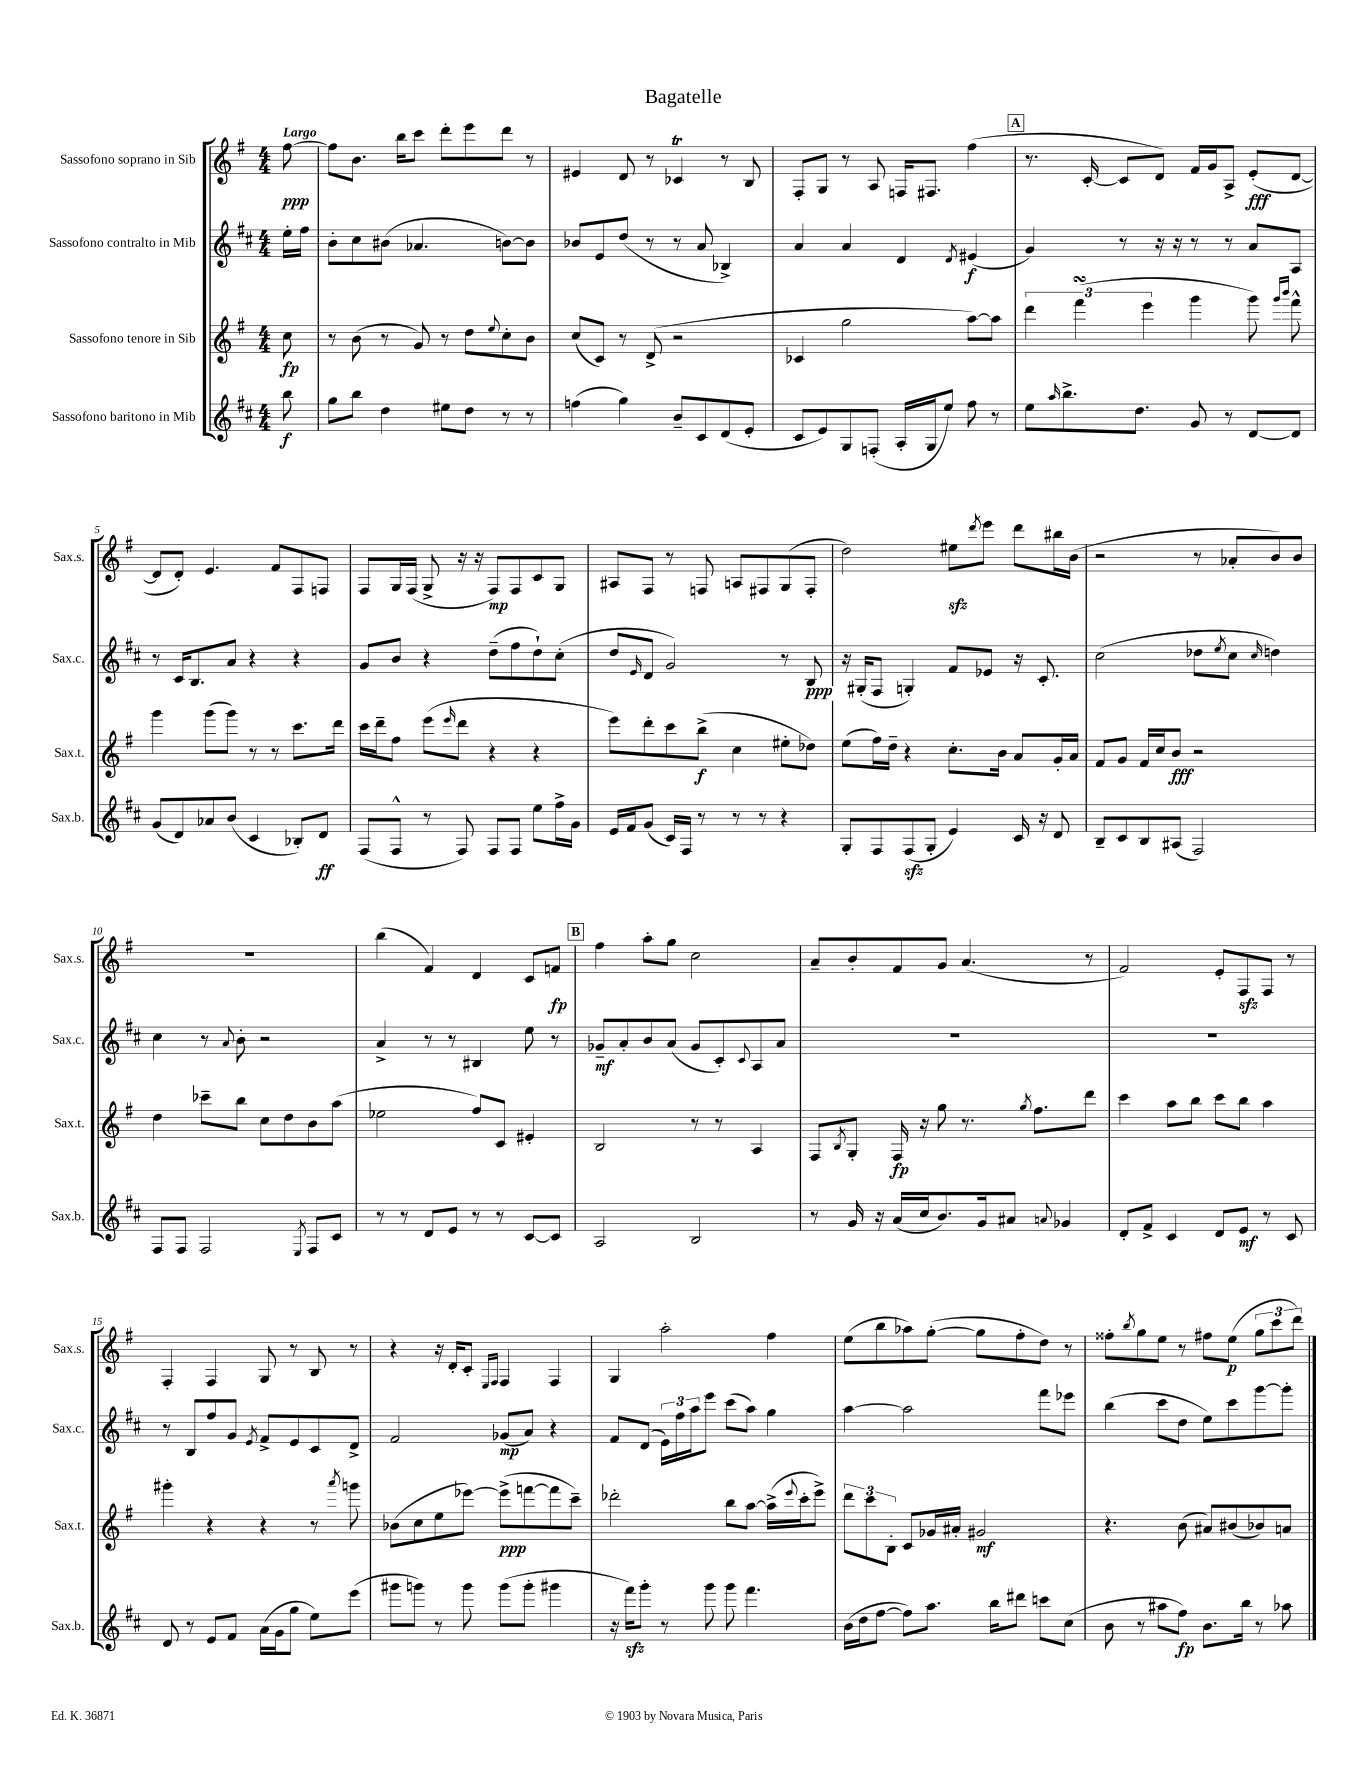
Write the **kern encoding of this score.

**kern	**kern	**kern	**kern
*staff4	*staff3	*staff2	*staff1
*clefG2	*clefG2	*clefG2	*clefG2
*k[f#c#]	*k[f#]	*k[f#c#]	*k[f#]
*M4/4	*M4/4	*M4/4	*M4/4
8bb	8cc	16ee'	[8ff#
.	.	16ff#	.
=	=	=	=
8gg	8r	8b'	8ff#]
8bb	(8b	8cc#	8.b
4dd	8r	(8b#	.
.	.	.	16bb
.	8g)	4.a-	8ccc
8ee#	8r	.	8ddd'
8dd	8dd	.	8eee
.	8qqee	.	.
8r	8cc'	[8b)	8ddd
8r	8b	8b]	8r
=	=	=	=
(4ff	(8cc	8b-	4e#
.	8c)	8e	.
4gg)	8r	(8dd	8d
.	(8d^	8r	8r
8b~	2r	8r	4c-
8c#	.	8a	.
(8d	.	4B-^)	8r
8e'	.	.	8B
=	=	=	=
8c#	4c-	4a	8F#'
8e)	.	.	8G
8G	2gg	4a	8r
(8F'	.	.	8A
16A'	.	4d	16F
16G	.	.	8.F#
8ee)	.	.	.
.	.	8qd	.
8ff#	[8aa)	(4e#	(4ff#
8r	8aa]	.	.
=	=	=	=
8ee	6ddd	4g)	8.r
16qqaa	.	.	.
8.bb^	.	.	.
.	(6fff#	.	.
.	.	.	[16c'
.	.	8r	8c]
8.dd	.	.	.
.	6eee	.	.
.	.	16r	8d)
.	.	16r	.
8g	4ggg	8r	16f#
.	.	.	16g
8r	.	8r	8A^
[8d	8ggg)	8a	(8e'
.	16qqggg	.	.
.	16qqbbb	.	.
8d]	8fff#^^	8A	[8d
=	=	=	=
(8g	4ggg	8r	8d]
8d)	.	16c#	8d')
.	.	8.B	.
8a-	(8ggg	.	4.e
(8b	8ggg)	8a	.
4c#	8r	4r	.
.	8r	.	8f#
8B-')	8.ccc	4r	8F#
8d	.	.	8F
.	16ddd	.	.
=	=	=	=
(8F#	16ccc	8g	8F#
.	16ddd~	.	.
8F#^^	8ff#	8b	16G
.	.	.	(16F#
8r	(8eee	4r	8G^
.	16qqeee	.	.
8F#)	8ddd	.	16r
.	.	.	16r
8F#	4r	(8dd~	8F#)
8F#	.	8ff#	8F#
8ee	4r	8dd`)	8c
16ff#^	.	(8cc#'	8G
16g	.	.	.
=	=	=	=
16e	8eee)	8dd	8A#
16f#	.	.	.
.	.	16qqe	.
(8g	8ddd'	8d	8F#
16c#)	8ccc	2g)	8r
16F#	.	.	.
8r	(8bb^	.	8F
8r	4cc	.	8A
8r	.	.	8F#
4r	8ee#'	8r	(8G
.	8dd-)	8B	8F#'
=	=	=	=
8G'	(8ee	16r	2dd)
.	.	(16G#'	.
8F#	16ff#)	8F#	.
.	16dd~	.	.
(8F#	4r	4G')	.
8G'	.	.	.
4e)	8.cc'	8f#	8ee#
.	.	.	8qddd
.	.	8e-	8eee
.	16b	.	.
16c#	8a	16r	8ddd
16r	.	8.c#'	.
8d	16g'	.	16bb#
.	16a	.	(16b
=	=	=	=
8B~	8f#	(2cc#	2r
8c#	8g	.	.
8B	16f#	.	.
.	16cc	.	.
(8A#	8b	.	.
2F#)	2r	8dd-	8r
.	.	8qee	.
.	.	8cc#	8a-'
.	.	16qqcc#	.
.	.	4dd)	8b)
.	.	.	8b
=	=	=	=
8F#	4dd	4cc#	1r
8F#	.	.	.
2F#	8ccc-~	8r	.
.	.	8qqa	.
.	8bb	8b'	.
.	8cc	2r	.
.	8dd	.	.
8qE	.	.	.
8F#	8b	.	.
8c#	(8aa	.	.
=	=	=	=
8r	2ee-	4a^	(4bb
8r	.	.	.
8d	.	8r	4f#)
8e	.	8r	.
8r	8ff#)	4B#	4d
8r	8c	.	.
[8c#	4e#'	8ee	8c
8c#]	.	8r	8f
=	=	=	=
2A	2B	8g-~	4ff#
.	.	8a'	.
.	.	8b	8aa'
.	.	(8a	8gg
2B	8r	8g-	2cc
.	8r	8c#')	.
.	.	8qqc#	.
.	4A	8A	.
.	.	8a	.
=	=	=	=
8r	8F#	1r	8a~
.	8qB	.	.
16g	8G'	.	8b'
16r	.	.	.
(16a	16F#	.	8f#
16cc#	16r	.	.
8.b)	8gg	.	8g
.	8.r	.	(4.a
16g	.	.	.
8a#	.	.	.
.	8qgg	.	.
.	8.ff#	.	.
8qqa	.	.	.
4g-	.	.	.
.	8ddd	.	8r
=	=	=	=
8d'	4ccc	1r	2f#)
8f#^	.	.	.
4c#	8aa	.	.
.	8bb	.	.
8d	8ccc	.	8e'
8e	8bb	.	8F#
8r	4aa	.	8F#
8c#	.	.	8r
=	=	=	=
8d	4ggg#'	8r	4F#'
8r	.	8B	.
8e	4r	8ff#	4F#
8f#	.	8g	.
.	.	8qe	.
(16a	4r	8f#^	8G
16g	.	.	.
8gg	.	8e	8r
8ee)	8r	8c#	8B
.	8qaaa	.	.
(8eee	8ggg	8d^	8r
=	=	=	=
8ggg#	(8b-	2f#	4r
8ggg)	8cc	.	.
8r	8ee	.	16r
.	.	.	16d'
8ggg	[8eee-)	.	8c'
.	.	.	16qqE
.	.	.	16qqF#
(8ggg	(8eee-^]	(8g-	4F#
8ggg'	[8fff	8a)	.
4ggg#	8fff]	4r	4F#
.	8ccc~)	.	.
=	=	=	=
16r	2ddd-'	8f#	4G
16fff#)	.	.	.
8ggg'	.	(8d	.
8r	.	24e)	2aa'
.	.	24ff#	.
.	.	24aa	.
8ggg	.	8eee	.
8ggg	8bb	(8ccc#	.
4.fff#	[8aa	8aa)	.
.	(16aa^]	4gg	4ff#
.	8qqeee	.	.
.	16ccc'	.	.
.	8eee^)	.	.
=	=	=	=
(16b	12ddd	[4aa	(8ee
16dd	.	.	.
.	12ccc	.	.
[8ff#	.	.	8bb
.	12B'	.	.
8ff#])	8c	2aa]	8aa-)
8.aa	16g-	.	([8gg'
.	16a#'	.	.
.	2g#	.	8gg]
16bb	.	.	.
8ddd#	.	.	8ff#'
8ccc	.	8fff#	8dd)
(8cc#	.	8eee-	8r
=	=	=	=
8b	4.r	(4bb	8ff##'
.	.	.	8qbb
8r	.	.	8gg
8aa#	.	8ccc#	8ee
8ff#)	(8b	8dd	8r
8.b	8a#)	8ee)	8ff#
.	(8b#	8ccc#	(8ee
16bb	.	.	.
8r	8b-)	[8ggg	12gg
.	.	.	12ccc
8aa-	8a	8ggg']	.
.	.	.	12ddd)
==	==	==	==
*-	*-	*-	*-
